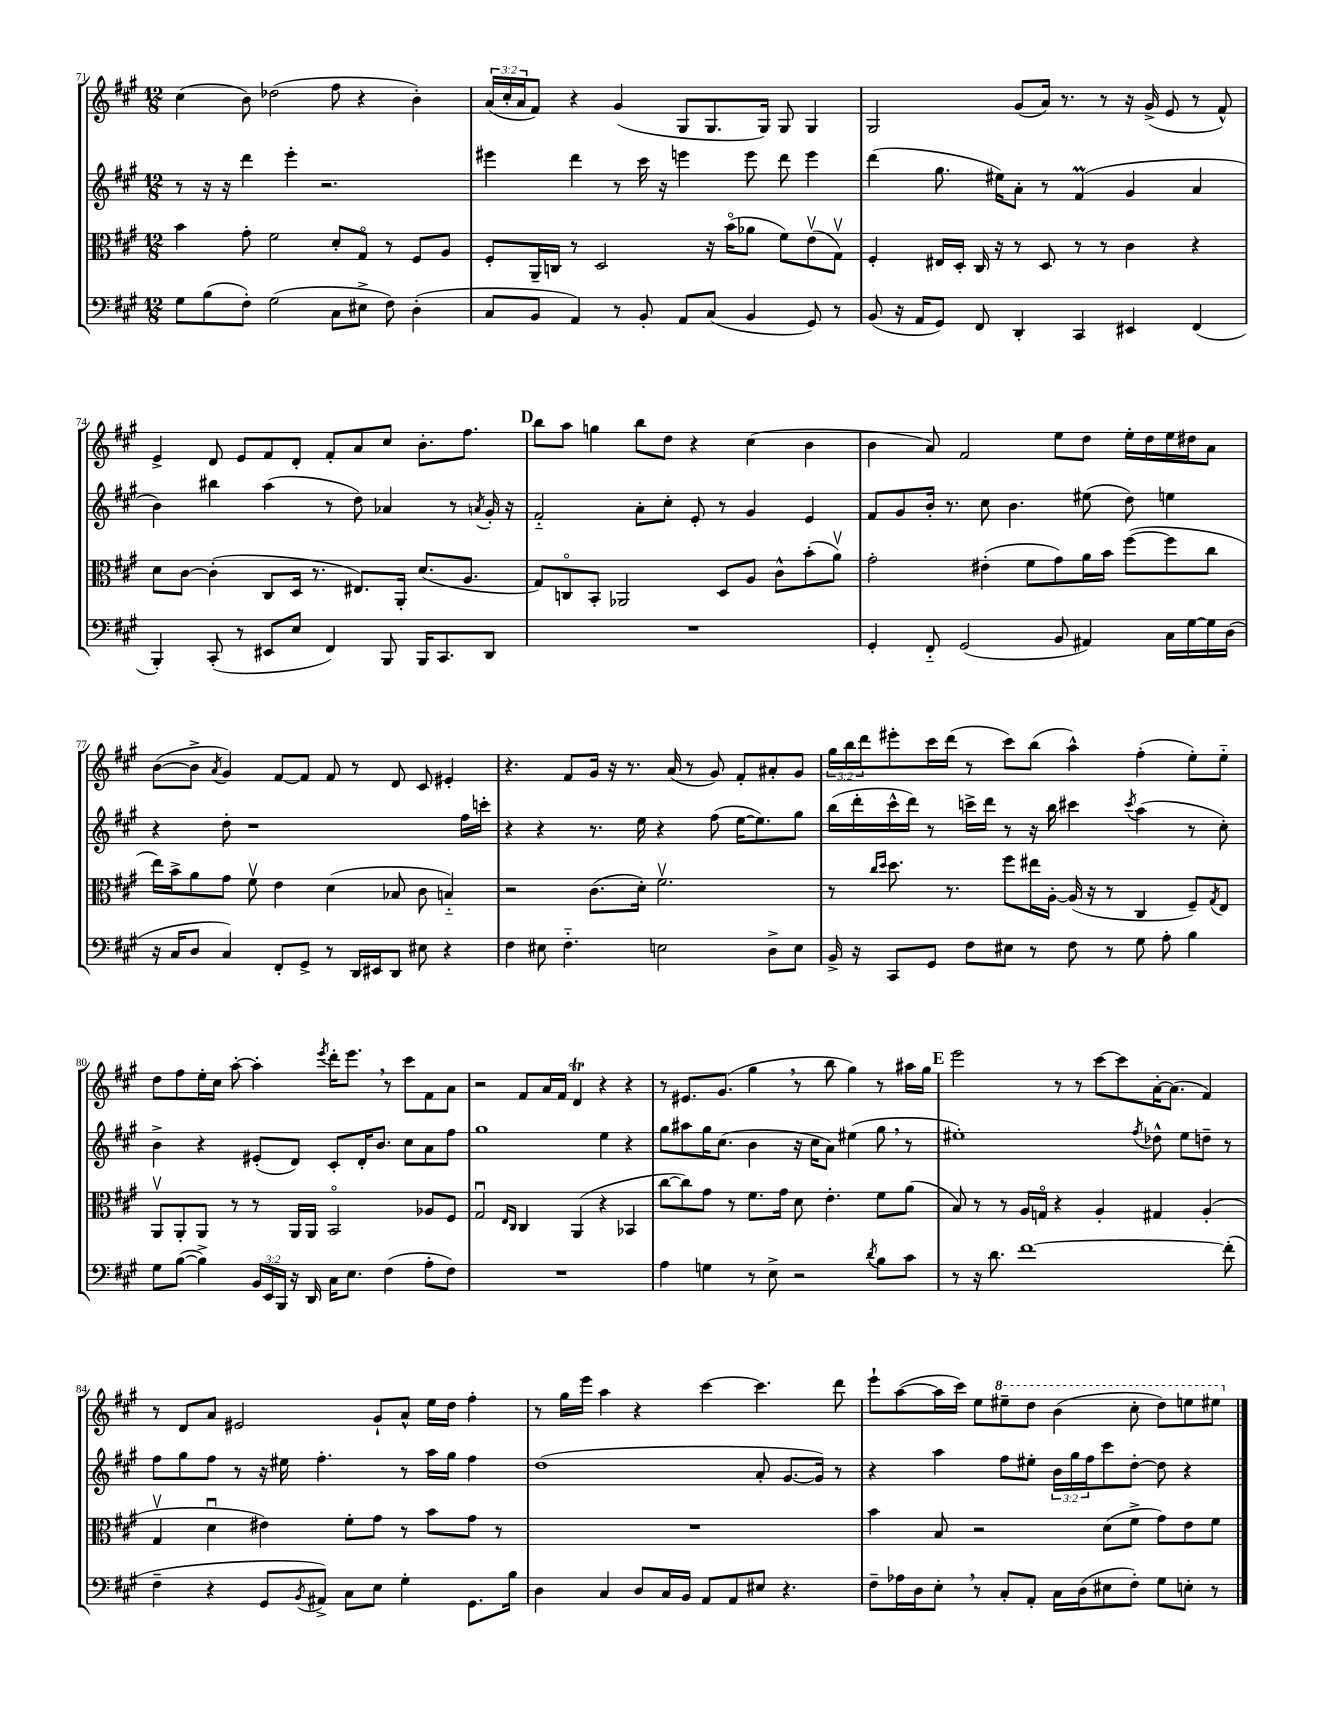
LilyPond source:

<<
\new StaffGroup <<
\new Staff = "s0" {
    \clef treble \key a \major \numericTimeSignature \time 12/8 \override Staff.TupletNumber.text = #tuplet-number::calc-fraction-text
    cis''4( b'8) des''2( fis''8 r4 b'4-.) |
    \tuplet 3/2 { a'16( cis''16-. a'16 } fis'8) r4 gis'4( gis8 gis8. gis16) gis8 gis4 |
    gis2 gis'8( a'16) r8. r8 r16 gis'16->( e'8 r8 fis'8-^) |
    e'4-> d'8 e'8 fis'8 d'8-. fis'8-. a'8 cis''8 b'8.-. fis''8. |
    \mark \markup { \bold "D" } b''8 a''8 g''4 b''8 d''8 r4 cis''4( b'4 |
    b'4 a'8) fis'2 e''8 d''8 e''16-. d''16 e''16 dis''16 a'8 |
    b'8~( b'8-> \acciaccatura { a'8 } gis'4) fis'8~ fis'8 fis'8 r8 d'8 cis'8 eis'4-. |
    r4. fis'8 gis'16 r16 r8. a'16( r8 gis'8) fis'8-. ais'8-. gis'8 |
    \tuplet 3/2 { gis''16 b''16 d'''16 } eis'''8-. cis'''16 d'''16( r8 cis'''8) b''8( a''4-^) fis''4-.( e''8-.) e''8-_ |
    d''8 fis''8 e''16-. cis''16 a''8~-. a''4-. \acciaccatura { e'''8 } d'''16-. e'''8. \breathe r8 cis'''8 fis'8 a'8 |
    r2 fis'8 a'16 fis'16 d'4\trill r4 r4 |
    r8 eis'8. gis'8.( gis''4 \breathe r8 b''8 gis''4) r8 ais''16 gis''16 |
    \mark \markup { \bold "E" } e'''2 r8 r8 cis'''8~ cis'''8 a'16~-. a'8.( fis'4) |
    r8 d'8 a'8 eis'2 gis'8-! a'8-^ e''16 d''16 fis''4-. |
    r8 gis''16 e'''16 a''4 r4 cis'''4~ cis'''4. d'''8 |
    e'''8-! a''8~( a''16 cis'''16) e''8 \ottava #1 eis'''8-- d'''8 b''4( cis'''8-. d'''8) e'''8 eis'''8 \ottava #0 \bar "|." |
}
\new Staff = "s1" {
    \clef treble \key a \major \numericTimeSignature \time 12/8 \override Staff.TupletNumber.text = #tuplet-number::calc-fraction-text
    r8 r16 r16 d'''4 e'''4-. r2. |
    eis'''4 d'''4 r8 cis'''16 r16 e'''4 e'''8 d'''8 e'''4 |
    d'''4( gis''8. eis''16) a'8-. r8 fis'4\prall( gis'4 a'4 |
    b'4) bis''4 a''4( r8 d''8) aes'4 r8 \acciaccatura { a'8 } gis'16-. r16 |
    \mark \markup { \bold "D" } fis'2-_ a'8-. cis''8-. e'8-. r8 gis'4 e'4 |
    fis'8 gis'8 b'16-. r8. cis''8 b'4. eis''8( d''8) e''4 |
    r4 d''8-. r1 fis''16 c'''16-. |
    r4 r4 r8. e''16 r4 fis''8( e''16~ e''8.) gis''8 |
    b''16( d'''16-. cis'''16-^ d'''16) r8 c'''16-> d'''16 r8 r16 b''16 cis'''4 \acciaccatura { cis'''8 } a''4( r8 cis''8-.) |
    b'4-> r4 eis'8-.( d'8) cis'8-. d'16-. b'8. cis''8 a'8 fis''8 |
    gis''1 e''4 r4 |
    gis''8 ais''8 gis''16 cis''8.( b'4 r16 cis''16 a'8) eis''4( gis''8 \breathe r8 |
    \mark \markup { \bold "E" } eis''1-.) \acciaccatura { fis''8 } des''8-^ eis''8 d''8-- r8 |
    fis''8 gis''8 fis''8 r8 r16 eis''16 fis''4.-. r8 a''16 gis''16 fis''4 |
    d''1( a'8-. gis'8.~ gis'16) r8 |
    r4 a''4 fis''8 eis''8-. \tuplet 3/2 { b'16 gis''16 fis''16 } cis'''8 d''8~-. d''8 r4 \bar "|." |
}
\new Staff = "s2" {
    \clef alto \key a \major \numericTimeSignature \time 12/8
    b'4 gis'8-. fis'2 d'8-. gis8\flageolet r8 fis8 a8 |
    fis8-. a,16-- c16 r8 d2 r16 b'16\flageolet( aes'8 fis'8) e'8\upbow( gis8\upbow) |
    fis4-. eis16 d16-. cis16 r16 r8 d8 r8 r8 cis'4 r4 |
    d'8 cis'8~ cis'4-.( cis8 d16 r8. eis8.) a,16-. d'8.( a8. |
    \mark \markup { \bold "D" } gis8) c8\flageolet b,8-. aes,2 d8 a8 cis'8-^ b'8-.( a'8\upbow) |
    gis'2-. eis'4-.( fis'8 gis'8) a'16 b'16 fis''8~( fis''8 cis''8 |
    e''16) b'16-> a'8 gis'8 fis'8\upbow e'4 d'4( bes8 cis'8 b4-_) |
    r2 cis'8.( d'16-.) fis'2.\upbow |
    r8 \grace { cis''16 d''16 } d''8. r8. fis''8 eis''16 a16~-. a16( r16 r8 cis4 fis8--) \acciaccatura { gis8 } e8 |
    a,8\upbow a,8-. a,8 r8 r8 a,16 a,16 b,2\flageolet aes8 fis8 |
    gis2\downbow \grace { e16 cis16 } cis4 a,4( r4 bes,4 |
    cis''8~ cis''8) gis'8 r8 fis'8. gis'16 d'8 e'4.-. fis'8 a'8( |
    \mark \markup { \bold "E" } b8) r8 r8 a16 g16\flageolet r4 a4-. gis4 a4-.( |
    gis4\upbow d'4\downbow eis'4) fis'8-. gis'8 r8 b'8 gis'8 r8 |
    R1. |
    b'4 b8 r2 d'8( fis'8-> gis'8) e'8 fis'8 \bar "|." |
}
\new Staff = "s3" {
    \clef bass \key a \major \numericTimeSignature \time 12/8 \override Staff.TupletNumber.text = #tuplet-number::calc-fraction-text
    gis8 b8( fis8-.) gis2( cis8 eis8-> fis8) d4-.( |
    cis8 b,8 a,4) r8 b,8-. a,8 cis8( b,4 gis,8) r8 |
    b,8( r16 a,16 gis,8) fis,8 d,4-. cis,4 eis,4 fis,4( |
    b,,4-.) cis,8-.( r8 eis,8 e8 fis,4) b,,8 b,,16 cis,8. d,8 |
    \mark \markup { \bold "D" } R1. |
    gis,4-. fis,8-_ gis,2( b,8 ais,4) cis16 gis16~ gis16 d16( |
    r16 cis16 d8 cis4) fis,8-. gis,8-> r8 d,16 eis,16 d,8 eis8 r4 |
    fis4 eis8 fis4.-_ e2 d8-> e8 |
    b,16-> r16 cis,8 gis,8 fis8 eis8 r8 fis8 r8 gis8 a8-. b4 |
    gis8 b8~( b4->) \tuplet 3/2 { b,16 e,16 b,,16 } r16 d,16 cis16 e8. fis4( a8-. fis8) |
    R1. |
    a4 g4 r8 e8-> r2 \acciaccatura { d'8 } b8 cis'8 |
    \mark \markup { \bold "E" } r8 r16 d'8. fis'1~ fis'8-.( |
    fis4-- r4 gis,8 \acciaccatura { b,8 } ais,8->) cis8 e8 gis4-. gis,8. b16 |
    d4 cis4 d8 cis16 b,16 a,8 a,8 eis8 r4. |
    fis8-- aes16 d16 e8-. \breathe r8 cis8-. a,8-. cis16 d16( eis8 fis8-.) gis8 e8-. r8 \bar "|." |
}
>>
>>
\layout { \context { \Score currentBarNumber = #71 } }
